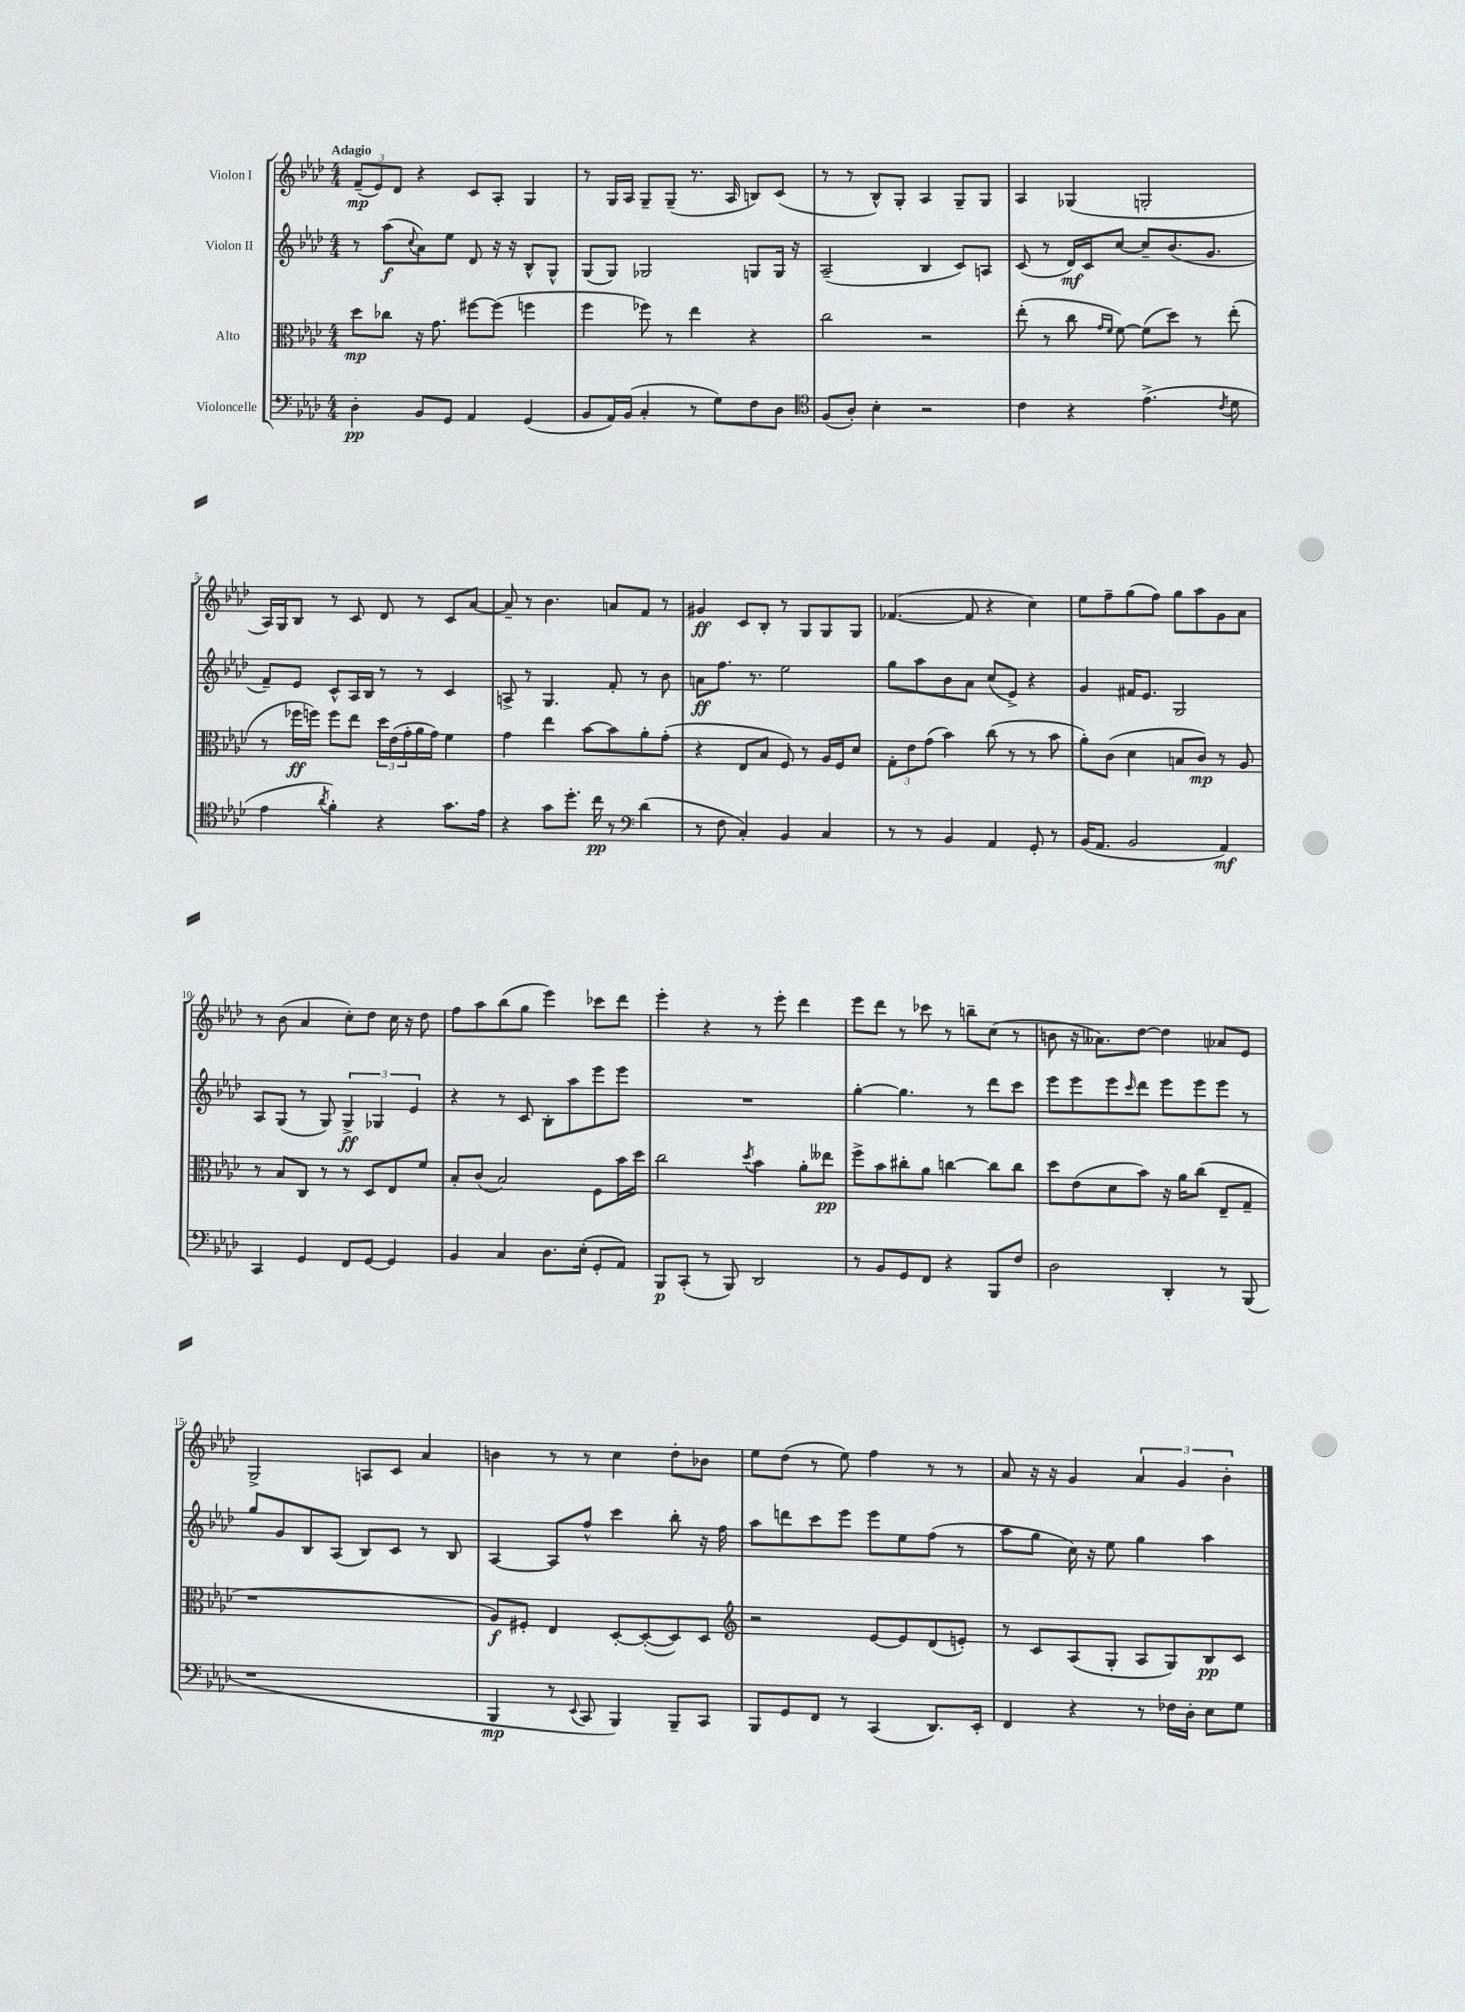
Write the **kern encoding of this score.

**kern	**kern	**kern	**kern
*staff4	*staff3	*staff2	*staff1
*clefF4	*clefC3	*clefG2	*clefG2
*k[b-e-a-d-]	*k[b-e-a-d-]	*k[b-e-a-d-]	*k[b-e-a-d-]
*M4/4	*M4/4	*M4/4	*M4/4
4D-'	8dd-	8r	(12f~
.	.	.	12e-)
.	8cc-	(8aa-	.
.	.	.	12d-
.	.	8qqcc	.
8BB-	16r	8a-)	4r
.	8.g	.	.
8GG	.	8ee-	.
4AA-	[8ff#	8d-	8c
.	(8ff#]	16r	8A-'
.	.	16r	.
(4GG	4ff	8B-^^	4G
.	.	8G^^	.
=	=	=	=
8BB-	4ff	(8G	8r
16AA-)	.	8G)	16G
(16BB-	.	.	16A-
4C'	8ff-)	2G-	8G~
.	8r	.	(8G~
8r	4ee-	.	8.r
8G)	.	.	.
.	.	.	16A-
8F	4r	8G	8B)
8D-	.	16G	(8c
.	.	16r	.
=	=	=	=
*clefC4	*	*	*
(8F	2cc	(2A-~	8r
8A-')	.	.	8r
4B-'	.	.	8B-^^)
.	.	.	8G'
2r	2r	4B-	4A-
.	.	8c)	8G~
.	.	8A	8G
=	=	=	=
4c	(8ee-'	(8c	4A-
.	8r	8r	.
4r	8cc	16d-)	(4G-
.	.	16c	.
.	16qqg	.	.
.	16qqf	.	.
.	[8f)	[8cc	.
(4.e-^	(8f]	8cc~]	2G'
.	8dd-)	(8.b-	.
.	8r	.	.
.	.	8.g	.
8qc	.	.	.
8d-	(8ee-'	.	.
=	=	=	=
4e-	8r	8f~)	16A-)
.	.	.	16G
.	16ff-	8e-	8B-
.	16ff)	.	.
8qa-	.	.	.
4f')	8ff	8c^^	8r
.	8ee-	16A-	8c
.	.	16B-	.
4r	24dd-	8r	8d-
.	(24e-	.	.
.	24g'	.	.
.	16a-	8r	8r
.	16g)	.	.
8.g	4f	4c	8c
.	.	.	[8a-
16e-	.	.	.
=	=	=	=
4r	4g	8A^	8a-~]
.	.	8r	8r
8g	4ee-	4.G	4.b-
8.dd-'	.	.	.
.	[8b-	.	.
16cc	.	.	.
8r	8b-]	8f'	8a
*clefF4	*	*	*
(4d-	8a-'	8r	8f
.	(8g'	8b-	8r
=	=	=	=
8r	4r	8a	4g#
8F	.	8.ff	.
4C')	8E-	.	8c
.	.	8.r	.
.	8B-	.	8B-'
4BB-	8F)	2ee-	8r
.	8r	.	8G
4C	16A-	.	8G
.	16F	.	.
.	8d-	.	8G
=	=	=	=
8r	12G'	8gg	([4.f-
.	12e-	.	.
8r	.	8aa-	.
.	(12g	.	.
4BB-	4b-)	8b-	.
.	.	8a-	8f-]
4AA-	(8cc	(8cc	4r
.	8r	8e-^)	.
8GG'	8r	4r	4cc)
8r	8b-	.	.
=	=	=	=
(16BB-	8a-')	4g	8ee-
8.AA-	.	.	.
.	(8c	.	8ff~
2BB-	4d-	16f#	(8gg
.	.	8.e-	.
.	.	.	8ff)
.	8B	2G	8gg
.	8c)	.	8aa-
4AA-)	8r	.	8g
.	8A-	.	8a-
=	=	=	=
4CC	8r	8A-	8r
.	8B-	(8G	(8b-
4GG	8C	8r	4a-
.	8r	8G)	.
8FF	8r	6G^	8cc')
[8GG	8D-	.	8dd-
.	.	6G-	.
4GG]	8E-	.	16cc
.	.	.	16r
.	.	6e-	.
.	8f	.	8dd-
=	=	=	=
4BB-	8B-'	4r	8ff
.	(8c	.	8aa-
4C	2B-)	8r	(8bb-
.	.	8c	8gg
8.D-	.	8B-'	4eee-)
.	.	8aa-	.
(16E-'	.	.	.
8GG'	8F	8eee-	8ccc-
8AA-)	16b-	8eee-	8ddd-
.	16dd-	.	.
=	=	=	=
8BBB-	2cc	1r	4eee-'
(8CC'	.	.	.
8r	.	.	4r
8BBB-)	.	.	.
.	8qdd-	.	.
2DD-	4b-	.	8r
.	.	.	8eee-'
.	8a-'	.	4ddd-
.	8ee--	.	.
=	=	=	=
8r	8ff^	[4gg'	8eee-
8BB-	8b-	.	8ddd-
8GG	8cc#'	4.gg]	8r
8FF	8a-	.	8ccc-
4r	[4cc	.	8r
.	.	8r	8bb~
8BBB-	8cc]	8ddd-	(8cc
8F	8cc	8ccc	8r
=	=	=	=
2D-	8dd-	8eee-	8b
.	(8e-	8eee-	16r
.	.	.	8.a--)
.	8d-	8eee-	.
.	.	16qqccc	.
.	8b-)	8ddd-	[8dd-
4DD-'	16r	8eee-	4dd-]
.	16a-	.	.
.	(8cc	8eee-	.
8r	8E-~	8eee-	8a-
(8BBB-	8G~	8r	8e-
=	=	=	=
1r	1r	8gg	2G^
.	.	8g	.
.	.	8B-	.
.	.	(8A-	.
.	.	8B-)	8A
.	.	8c	8c
.	.	8r	4a-
.	.	8B-	.
=	=	=	=
4BBB-	8A-)	[4A-	4b
.	8F#'	.	.
8r	4E-	8A-]	8r
8qqEE-	.	.	.
8CC	.	8ff^^	8r
4BBB-)	[8D-'	4ccc	4cc
.	(8D-'_	.	.
8BBB-~	8D-])	8bb-'	8dd-'
8CC	8D-	16r	8b-
.	.	16ff	.
=	=	=	=
*	*clefG2	*	*
8BBB-	2r	8aa-	8ee-
8GG	.	8ddd	(8dd-
8FF	.	8ccc	8r
8r	.	8eee-	8ee-)
(4CC	[8e-	8eee-	4ff
.	8e-]	8ee-	.
8.DD-)	(8d-	(8ff	8r
.	8e')	8r	8r
16EE-'	.	.	.
=	=	=	=
4FF	8r	8aa-	8a-
.	8c	8gg	16r
.	.	.	16r
4r	(8A-	16cc)	4g
.	.	16r	.
.	8G'	8ee-	.
8r	8A-	4gg	6a-
16F-	8G)	.	.
.	.	.	6g
16D-'	.	.	.
8E-	8B-	4aa-	.
.	.	.	6b-'
8G	8c	.	.
==	==	==	==
*-	*-	*-	*-
